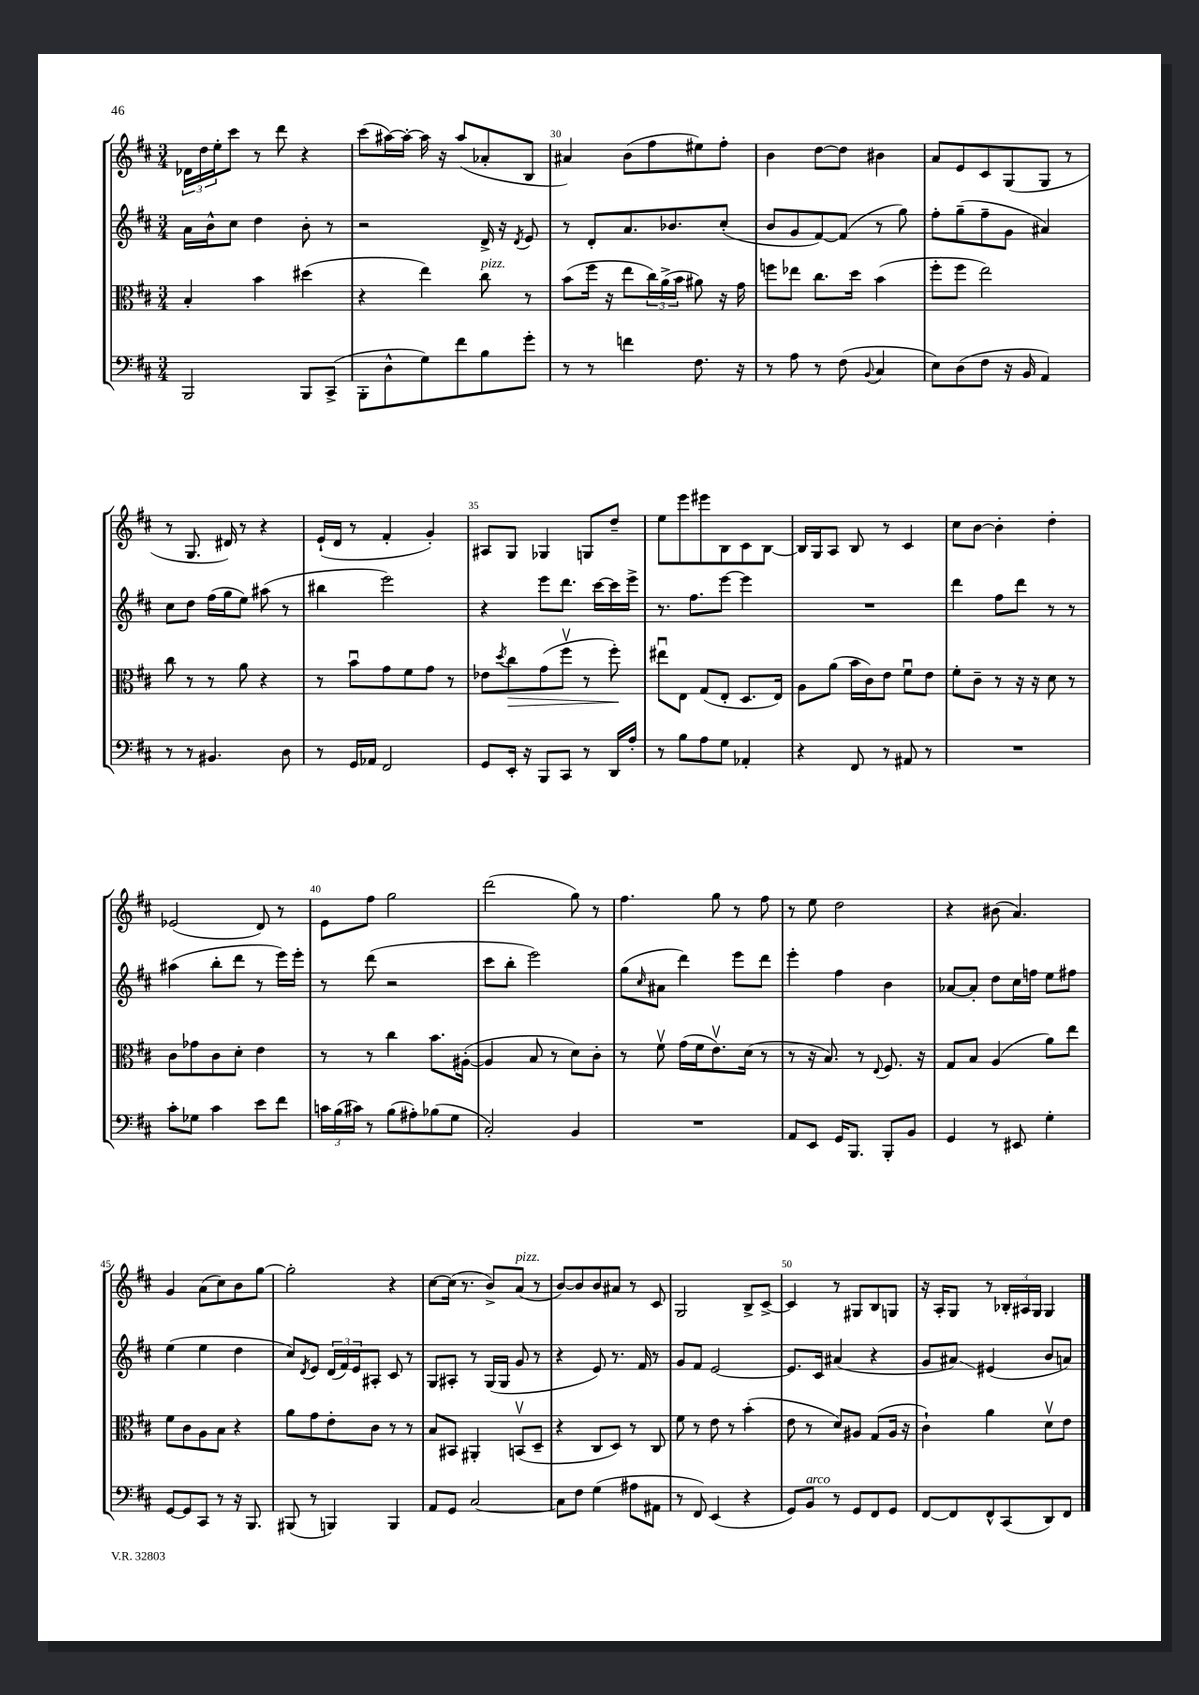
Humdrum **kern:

**kern	**kern	**kern	**kern
*staff4	*staff3	*staff2	*staff1
*clefF4	*clefC3	*clefG2	*clefG2
*k[f#c#]	*k[f#c#]	*k[f#c#]	*k[f#c#]
*M3/4	*M3/4	*M3/4	*M3/4
2BBB/	4B'/	16a\LL	24d-\LL
.	.	.	24dd\
.	.	16b^^\J	.
.	.	.	24ee'\J
.	.	8cc#\J	8ccc#\J
.	4b\	4dd\	8r
.	.	.	8ddd\
8BBB/L	(4dd#\	8b'\	4r
(8CC#^/J	.	8r	.
=	=	=	=
8BBB'\L	4r	2r	(8ccc#\L
8D^^\	.	.	[16aa#\L)
.	.	.	16aa#'\_JJ
8G\)	4ee\)	.	16aa#\]
.	.	.	16r
8f#\	.	.	(8aa#/L
8B\	8cc#\	16d^/	8a-'/
.	.	16r	.
.	.	8qd/	.
8g'\J	8r	8e/	8B/J
=	=	=	=
8r	(8b\L	8r	4a#/)
8r	16ff#\Jk	8d'/L	.
.	16r	.	.
4f\	8ee\L	8.a/	(8b\L
.	24cc#\L)	.	8ff#\
.	(24a^\	.	.
.	.	8.b-/	.
.	24b\JJ	.	.
8.F#\	8a#\)	.	8ee#\)
.	16r	(8cc#'/J	8ff#'\J
16r	16g\	.	.
=	=	=	=
8r	8ff\L	8b/L	4b\
8A\	8ee-\J	8g/	.
8r	8.cc#\L	[8f#/)	[8dd\L
(8F#\	.	(8f#/]J	8dd\]J
.	16dd\Jk	.	.
8qqBB/	.	.	.
4C#/	(4b\	8r	4b#\
.	.	8gg\)	.
=	=	=	=
8E\L)	8ff#'\L	8ff#'\L	8a/L
(8D\	8ff#\J	(8gg~\	8e/
8F#\J	2ee\)	8ff#~\	8c#/
16r	.	8g\J	(8G/
16BB/	.	.	.
4AA/)	.	4a#/)	8G/J
.	.	.	8r
=	=	=	=
8r	8cc#\	8cc#\L	8r
8r	8r	8dd\J	8.G/
4.BB#/	8r	(16ff#\LL	.
.	.	16gg\J	16d#/)
.	8a\	8ee\J)	8r
.	4r	(8aa#\	4r
8D\	.	8r	.
=	=	=	=
8r	8r	4bb#\	(16e`/LL
.	.	.	16d/JJ
16GG/LL	8bu\L	.	8r
16AA-/JJ	.	.	.
2FF#/	8g\	2eee\)	4f#'/
.	8f#\	.	.
.	8g\J	.	4g'/)
.	8r	.	.
=	=	=	=
8GG/L	8e-\L	4r	8A#/L
.	8qdd/	.	.
16EE'/Jk	8cc#\	.	8G/J
16r	.	.	.
8BBB/L	(8g\	8eee\L	4G-/
8CC#/J	8ff#v\J	8.ddd\J	.
8r	8r	.	8G/L
.	.	[16ccc#\LL	.
16DD/LL	8ff#'\)	16ccc#\]	8dd~/J
16A'/JJ	.	16eee^\JJ	.
=	=	=	=
8r	8ee#u\L	8.r	8ee\L
8B\L	8E\J	.	8eee\
.	.	8.ff#\L	.
8A\	(8G/L	.	8eee#\
8G\J	8E'/J	[8eee\J	8B\
4AA-'/	8.D/L	4eee\]	8c#\
.	.	.	[8B\J
.	16E/Jk)	.	.
=	=	=	=
4r	8A\L	2.r	16B/]LL
.	.	.	16G/J
.	(8a\J	.	8A/J
8FF#/	16b\LL	.	8B/
.	16c#\J)	.	.
8r	8e\J	.	8r
8AA#/	8f#u\L	.	4c#/
8r	8e\J	.	.
=	=	=	=
2.r	8f#'\L	4ddd\	8cc#\L
.	8c#~\J	.	[8b\J
.	8r	8ff#\L	4b'\]
.	16r	8ddd\J	.
.	16r	.	.
.	8d\	8r	4dd'\
.	8r	8r	.
=	=	=	=
8c#'\L	8c#\L	(4aa#\	(2e-/
8G-\J	8g-\	.	.
4c#\	8c#\	8bb'\L	.
.	8d'\J	8ddd\J	.
8e\L	4e\	8r	8d/)
8f#\J	.	16eee\LL)	8r
.	.	16eee'\JJ	.
=	=	=	=
24c\LL	8r	8r	8e\L
(24B\	.	.	.
24c#\JJ)	.	.	.
8r	8r	(8ddd\	8ff#\J
(8B\L	4cc#\	2r	2gg\
8A#'\)	.	.	.
(8B-\	8.b\L	.	.
8G\J	.	.	.
.	([16A#'\Jk	.	.
=	=	=	=
2C#'/)	4A#/]	8ccc#\L	(2ddd\
.	.	8bb'\J	.
.	8B/	2eee\)	.
.	8r	.	.
4BB/	8d\L)	.	8gg\)
.	8c#'\J	.	8r
=	=	=	=
2.r	8r	(8gg\L	4.ff#\
.	.	16qqcc#/	.
.	8f#v\	8a#\J	.
.	(16g\LL	4ddd\)	.
.	16f#\J	.	.
.	8.ev\)	.	8gg\
.	.	8eee\L	8r
.	(16d\Jk	.	.
.	8r	8ddd\J	8ff#\
=	=	=	=
8AA/L	8r	4eee'\	8r
8EE/J	16r	.	8ee\
.	8.B/)	.	.
16GG/LK	.	4ff#\	2dd\
8.BBB/J	.	.	.
.	8r	.	.
.	8qqE/	.	.
8BBB'/L	8.F#/	4b\	.
8BB/J	.	.	.
.	16r	.	.
=	=	=	=
4GG/	8G/L	[8a-/L	4r
.	8B/J	8a-'/]J	.
8r	(4A/	8dd\L	(8b#\
8EE#/	.	16cc#\L	4.a/)
.	.	16ff\JJ	.
4G'\	8a\L)	8ee\L	.
.	8ee\J	8ff#\J	.
=	=	=	=
[8GG/L	8f#\L	(4ee\	4g/
8GG/]	8c#\	.	.
8CC#/J	8A\	4ee\	(8a\L
8r	8B\J	.	8cc#\)
16r	4r	4dd\	8b\
8.BBB/	.	.	.
.	.	.	[8gg\J
=	=	=	=
(8BBB#/	8a\L	8cc#/L)	2gg'\]
.	.	8qd/	.
8r	8g\	8e/J	.
4BBB/)	8e'\	(24d/LL	.
.	.	24f#/)	.
.	.	24e/J	.
.	8c#\J	8A#'/J	.
4BBB/	8r	8c#/	4r
.	8r	8r	.
=	=	=	=
8AA/L	8B/L	8G/L	[8cc#\L
8GG/J	8BB#/J	8A#'/J	(16cc#\]Jk
.	.	.	8.r
[2C#/	4AA#'/	8r	.
.	.	(16G/LL	8b^/L)
.	.	16G/JJ	.
.	(8BBv/L	8g/	(8a/J
.	8D~/J	8r	8r
=	=	=	=
8C#\]L	4r	4r	[8b/L)
8F#\J	.	.	8b/]
(4G\	8C#/L	8e/)	8b/
.	8D/J)	8.r	8a#/J
8A#\L	8r	.	8r
.	.	16f#/	.
8AA#\J	8C#/	8r	8c#/
=	=	=	=
8r	8f#\	8g/L	2G/
8FF#/)	8r	8f#/J	.
(4EE/	8e\	[2e/	.
.	8r	.	.
4r	(4b'\	.	8B^/L
.	.	.	[8c#^/J
=	=	=	=
8GG/L)	8e\	8.e/]L	4c#/]
8BB/J	8r	.	.
.	.	16c#/Jk	.
8r	8d/L)	(4a#/	8r
8GG/L	8A#/J	.	8G#/L
8FF#/	(8G/L	4r	8B/
8GG/J	16A#/Jk	.	8G/J
.	16r	.	.
=	=	=	=
[8FF#/L	4c#`\)	8g/L	16r
.	.	.	16A'/LK
8FF#/]	.	8a#/J)	8G/J
8FF#^^/	4a\	(4e#/	8r
(8CC#/	.	.	24B-'/LL
.	.	.	24A#/
.	.	.	24G/JJ
8DD/)	8dv\L	8b/L	4G/
8FF#/J	8e\J	8a/J)	.
==	==	==	==
*-	*-	*-	*-
